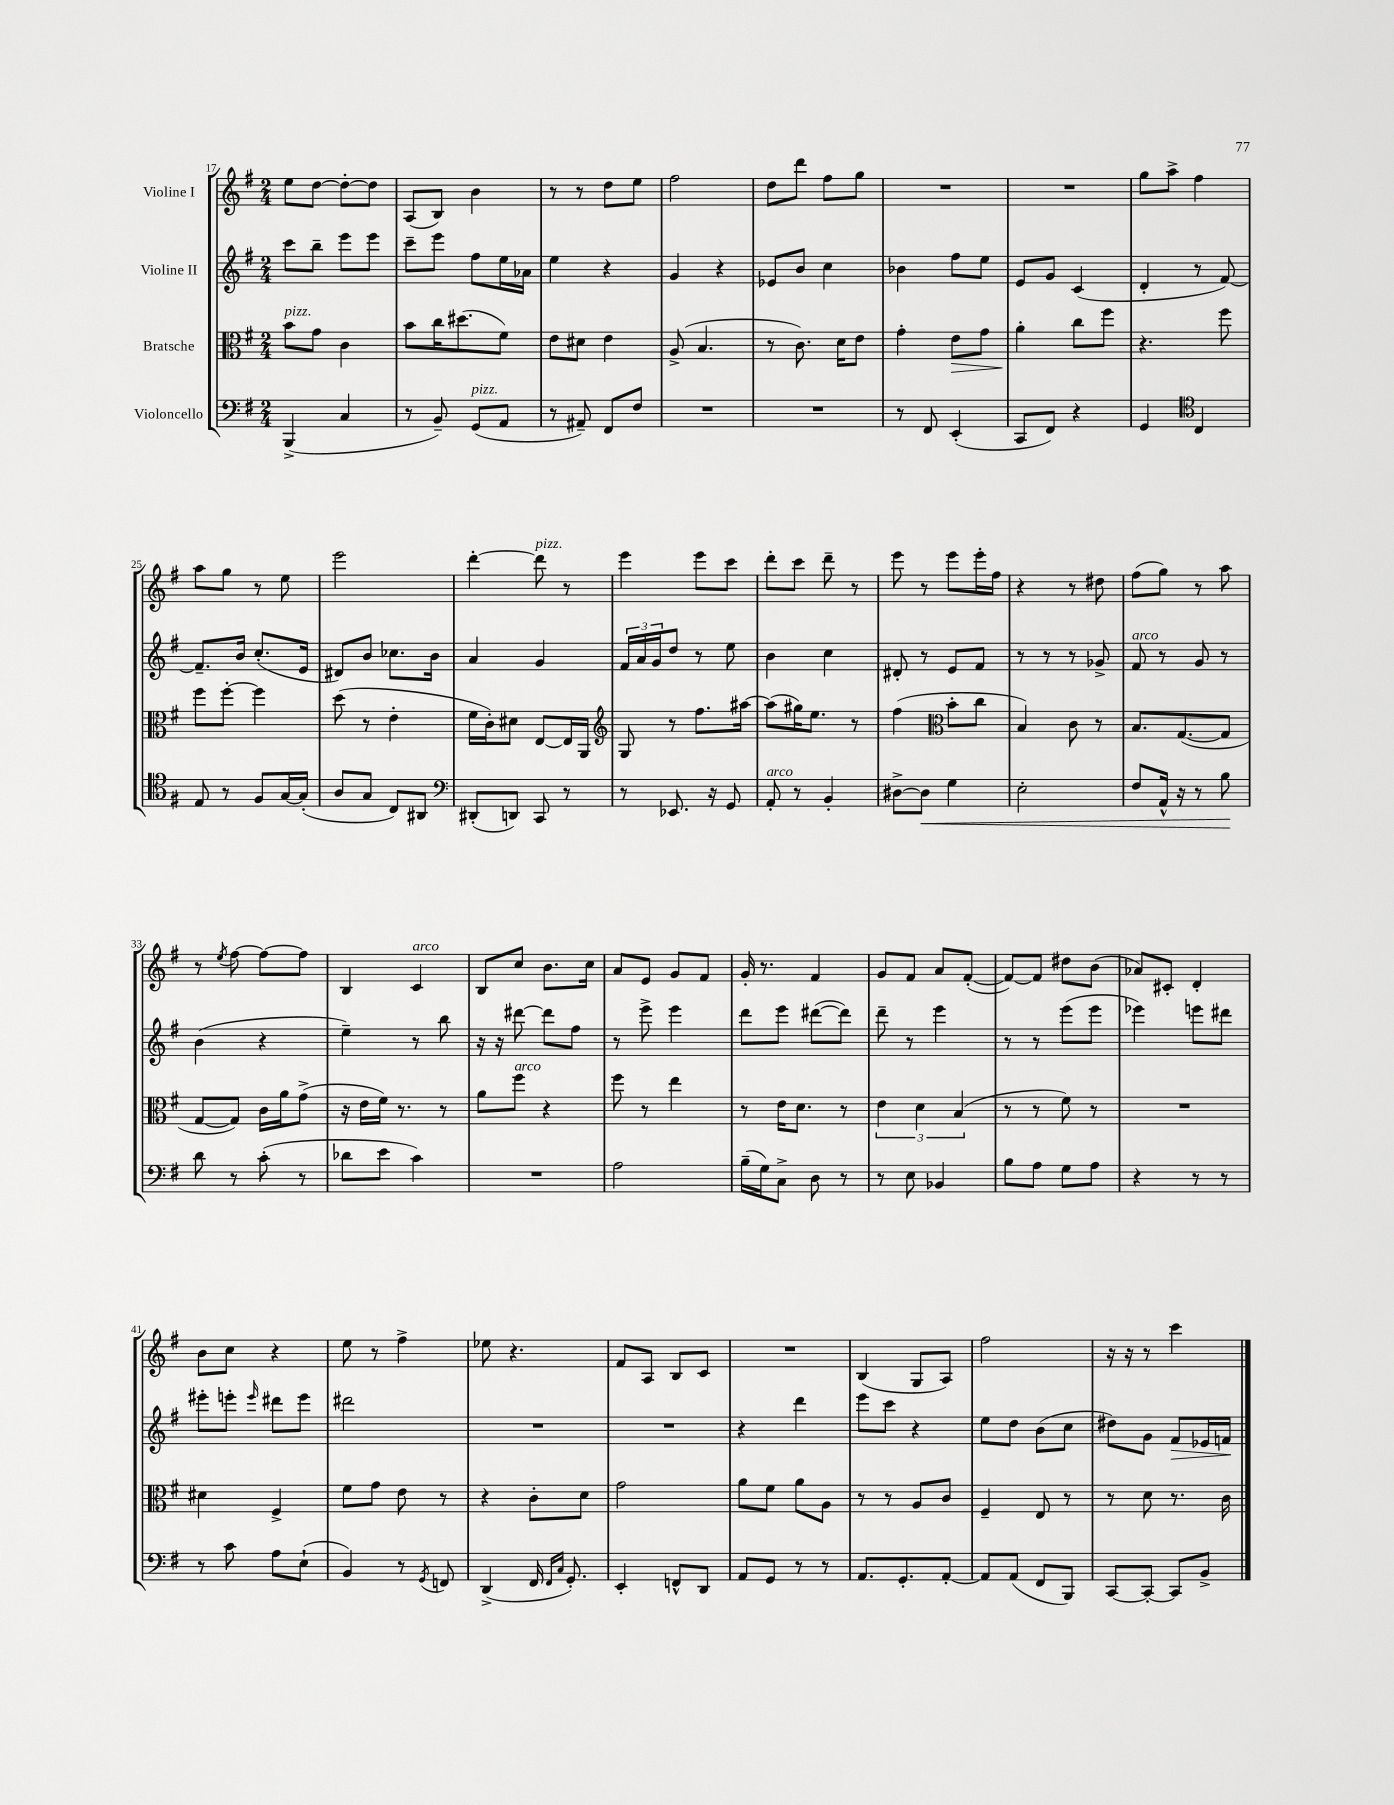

**kern	**kern	**kern	**kern
*staff4	*staff3	*staff2	*staff1
*clefF4	*clefC3	*clefG2	*clefG2
*k[f#]	*k[f#]	*k[f#]	*k[f#]
*M2/4	*M2/4	*M2/4	*M2/4
(4BBB^/	8b\L	8ccc\L	8ee\L
.	8g\J	8bb~\J	[8dd\J
4C/	4c\	8eee\L	8dd'\_L
.	.	8eee\J	8dd\]J
=	=	=	=
8r	8b\L	8ccc~\L	(8A/L
8BB~/)	16cc\K	8eee\J	8B/J)
.	(8.dd#\	.	.
(8GG/L	.	8ff#\L	4b\
8AA/J	8f#\J)	16ee\L	.
.	.	16a-\JJ	.
=	=	=	=
8r	8e\L	4ee\	8r
8AA#~/)	8d#\J	.	8r
8FF#/L	4e\	4r	8dd\L
8F#/J	.	.	8ee\J
=	=	=	=
2r	(8A^/	4g/	2ff#\
.	4.B/	.	.
.	.	4r	.
=	=	=	=
2r	8r	8e-/L	8dd\L
.	8.c\)	8b/J	8ddd\J
.	.	4cc\	8ff#\L
.	16d\LK	.	.
.	8e\J	.	8gg\J
=	=	=	=
8r	4g'\	4b-\	2r
8FF#/	.	.	.
(4EE'/	8e\L	8ff#\L	.
.	8g\J	8ee\J	.
=	=	=	=
8CC/L	4a'\	8e/L	2r
8FF#/J)	.	8g/J	.
4r	8cc\L	(4c/	.
.	8ff#\J	.	.
=	=	=	=
4GG/	4.r	4d'/	8gg\L
.	.	.	8aa^\J
*clefC4	*	*	*
4C/	.	8r	4ff#\
.	8ff#\	[8f#/)	.
=	=	=	=
8E/	8ff#\L	8.f#~/]L	8aa\L
8r	[8ff#'\J	.	8gg\J
.	.	16b/Jk	.
8F#/L	4ff#\]	(8.cc'/L	8r
[16G/L	.	.	8ee\
(16G'/]JJ	.	16e/Jk	.
=	=	=	=
8A/L	(8dd\	8d#/L)	2eee\
8G/J	8r	8b/J	.
8C/L)	4e'\	8.cc-\L	.
8AA#/J	.	.	.
.	.	16b\Jk	.
=	=	=	=
*clefF4	*	*	*
(8DD#'/L	16f#\LL	4a/	[4ddd'\
.	16c'\J)	.	.
8DD/J)	8d#\J	.	.
8CC/	[8E/L	4g/	8ddd\]
8r	16E/]L	.	8r
.	16AA/JJ	.	.
=	=	=	=
*	*clefG2	*	*
8r	8G/	24f#/LL	4eee\
.	.	24a/	.
.	.	24g/J	.
8.EE-/	8r	8dd/J	.
.	8.ff#\L	8r	8eee\L
16r	.	.	.
8GG/	.	8ee\	8ccc\J
.	[16aa#\Jk	.	.
=	=	=	=
8AA'/	(8aa#\]L	4b\	8ddd'\L
8r	16gg#\K)	.	8ccc\J
.	8.ee\J	.	.
4BB'/	.	4cc\	8ddd~\
.	8r	.	8r
=	=	=	=
[8D#^\L	(4ff#\	8d#'/	8eee\
8D#\]J	.	8r	8r
*	*clefC3	*	*
4G\	8b'\L	8e/L	8eee\L
.	8cc\J	8f#/J	16eee'\L
.	.	.	16ff#\JJ
=	=	=	=
2E'\	4B/)	8r	4r
.	.	8r	.
.	8c\	8r	8r
.	8r	8g-^/	8dd#\
=	=	=	=
8F#/L	8.B/L	8f#/	(8ff#\L
16AA^^/Jk	.	8r	8gg\J)
16r	([8.G/	.	.
8r	.	8g/	8r
8B\	8G/]J	8r	8aa\
=	=	=	=
8d\	[8G/L	(4b\	8r
.	.	.	8qee/
8r	8G/]J)	.	[8ff#\
(8c'\	16c\LL	4r	8ff#\_L
.	16a\J	.	.
8r	(8g^\J	.	8ff#\]J
=	=	=	=
8d-\L	16r	4ee~\)	4B/
.	16e\LL	.	.
8e\J	16f#\JJ)	.	.
.	8.r	.	.
4c\)	.	8r	4c/
.	8r	8bb\	.
=	=	=	=
2r	8a\L	16r	8B/L
.	.	16r	.
.	8ff#\J	[8ddd#\	8cc/J
.	4r	8ddd#\]L	8.b\L
.	.	8ff#\J	.
.	.	.	16cc\Jk
=	=	=	=
2A\	8ff#\	8r	8a/L
.	8r	8eee^\	8e/J
.	4ee\	4eee\	8g/L
.	.	.	8f#/J
=	=	=	=
(16B~\LL	8r	8ddd\L	16g'/
16G\J)	.	.	8.r
8C^\J	16e\LK	8eee\J	.
.	8.d\J	.	.
8D\	.	([8ddd#\L	4f#/
8r	8r	8ddd#\]J)	.
=	=	=	=
8r	6e\	8ddd~\	8g/L
8E\	.	8r	8f#/J
.	6d\	.	.
4BB-/	.	4eee\	8a/L
.	(6B/	.	.
.	.	.	([8f#'/J
=	=	=	=
8B\L	8r	8r	8f#/_L)
8A\J	8r	8r	8f#/]J
8G\L	8f#\)	(8eee\L	8dd#\L
8A\J	8r	8eee\J	(8b\J
=	=	=	=
4r	2r	4eee-\)	8a-/L)
.	.	.	8c#'/J
8r	.	8eee\L	4d'/
8r	.	8ddd#\J	.
=	=	=	=
8r	4d#\	8eee#'\L	8b\L
8c\	.	8eee'\J	8cc\J
.	.	16qqeee/	.
8A\L	4F#^/	8ddd#\L	4r
(8E`\J	.	8eee\J	.
=	=	=	=
4BB/)	8f#\L	2ddd#\	8ee\
.	8g\J	.	8r
8r	8e\	.	4ff#^\
8qGG/	.	.	.
8FF/	8r	.	.
=	=	=	=
(4DD^/	4r	2r	8ee-\
.	.	.	4.r
16FF#/	8c'\L	.	.
16qqFF#/LL	.	.	.
16qqC/JJ	.	.	.
8.GG'/)	.	.	.
.	8d\J	.	.
=	=	=	=
4EE'/	2g\	2r	8f#/L
.	.	.	8A/J
8FF^^/L	.	.	8B/L
8DD/J	.	.	8c/J
=	=	=	=
8AA/L	8a\L	4r	2r
8GG/J	8f#\J	.	.
8r	8a\L	4ddd\	.
8r	8A\J	.	.
=	=	=	=
8.AA/L	8r	8eee\L	(4B/
.	8r	8ccc\J	.
8.GG'/	.	.	.
.	8A/L	4r	8G/L
[8AA'/J	8c/J	.	8A/J)
=	=	=	=
8AA/]L	4F#~/	8ee\L	2ff#\
(8AA/J	.	8dd\J	.
8FF#/L	8E/	(8b\L	.
8BBB/J)	8r	8cc\J	.
=	=	=	=
[8CC/L	8r	8dd#\L)	16r
.	.	.	16r
8CC'/_J	8d\	8g\J	8r
8CC/]L	8.r	8f#/L	4ccc\
8BB^/J	.	16e-/L	.
.	16c\	16f/JJ	.
==	==	==	==
*-	*-	*-	*-
